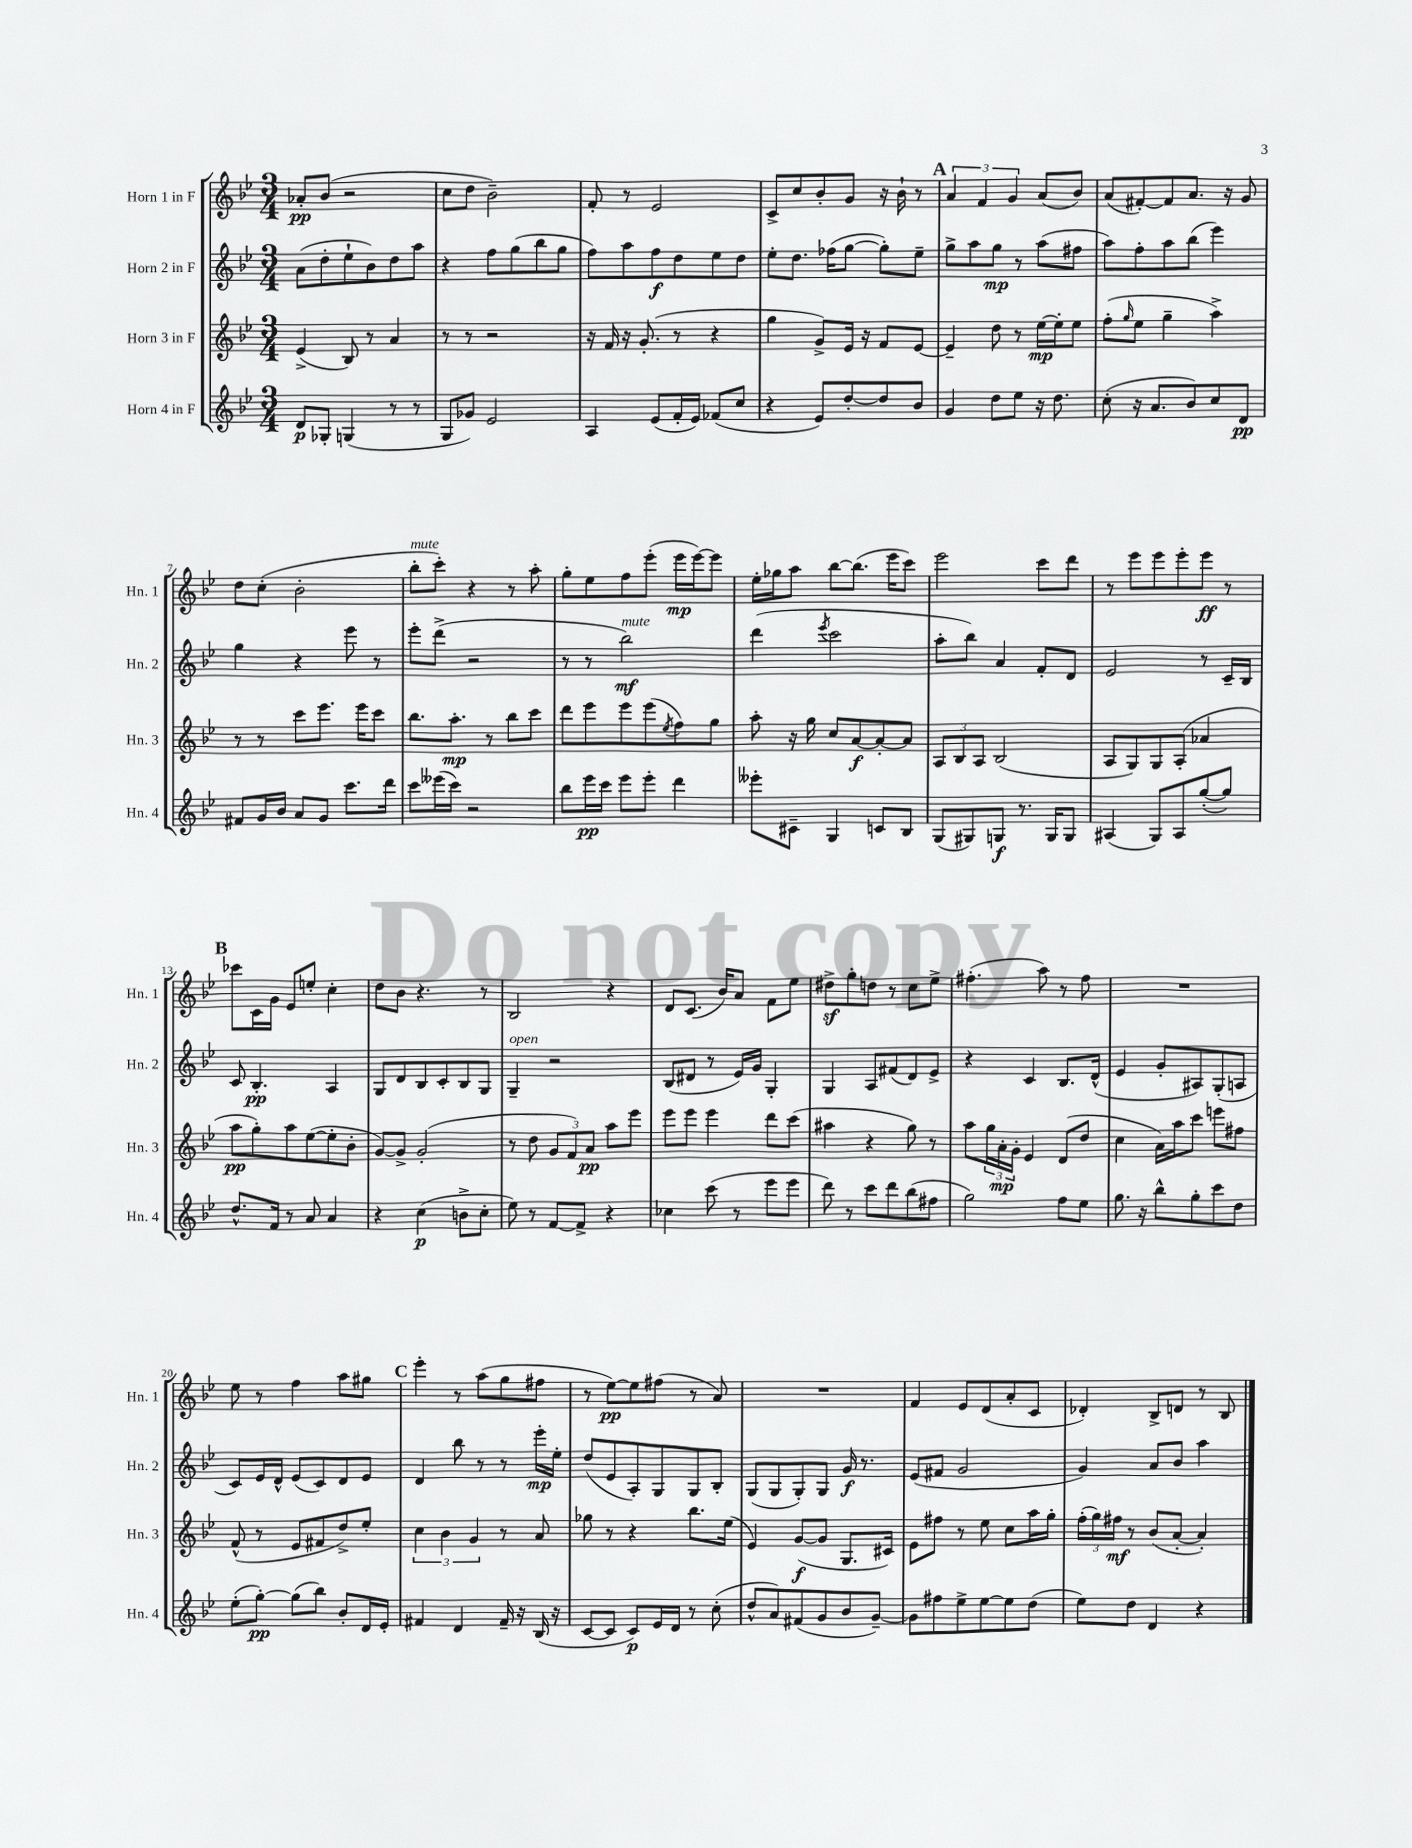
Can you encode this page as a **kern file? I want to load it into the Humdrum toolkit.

**kern	**dynam	**kern	**dynam	**kern	**dynam	**kern	**dynam
*part4	*part4	*part3	*part3	*part2	*part2	*part1	*part1
*staff4	*staff4	*staff3	*staff3	*staff2	*staff2	*staff1	*staff1
*I"Horn 4 in F	*	*I"Horn 3 in F	*	*I"Horn 2 in F	*	*I"Horn 1 in F	*
*I'Hn. 4	*	*I'Hn. 3	*	*I'Hn. 2	*	*I'Hn. 1	*
*clefG2	*	*clefG2	*	*clefG2	*	*clefG2	*
*k[b-e-]	*	*k[b-e-]	*	*k[b-e-]	*	*k[b-e-]	*
*M3/4	*	*M3/4	*	*M3/4	*	*M3/4	*
=1	=1	=1	=1	=1	=1	=1	=1
8d/L	p	(4e-^/	.	(8a\L	.	8a-X'/L	pp
8G-X'/J	.	.	.	8dd'\	.	(8b-/J	.
(4Gn/	.	8B-/)	.	8ee-`\	.	2r	.
.	.	8r	.	8b-\)	.	.	.
8r	.	4a/	.	8dd\	.	.	.
8r	.	.	.	8aa\J	.	.	.
=2	=2	=2	=2	=2	=2	=2	=2
8G/L	.	8r	.	4r	.	8cc\L	.
8g-X/J)	.	8r	.	.	.	8dd\J	.
2e-/	.	2r	.	8ff\L	.	2b-~\)	.
.	.	.	.	(8gg\	.	.	.
.	.	.	.	8bb-\	.	.	.
.	.	.	.	8gg\J	.	.	.
=3	=3	=3	=3	=3	=3	=3	=3
4A/	.	16r	.	8ff\L)	.	8f'/	.
.	.	16f/	.	.	.	.	.
.	.	16r	.	8aa\	.	8r	.
.	.	(8.g'/	.	.	.	.	.
(8e-/L	.	.	.	8ff\	f	2e-/	.
16f'/L	.	8r	.	8dd\	.	.	.
16e-/JJ)	.	.	.	.	.	.	.
(8f-X/L	.	4r	.	8ee-\	.	.	.
8cc/J	.	.	.	8dd\J	.	.	.
=4	=4	=4	=4	=4	=4	=4	=4
4r	.	4gg\	.	8ee-'\L	.	8c^/L	.
.	.	.	.	8.dd\J	.	8cc/	.
8e-/L)	.	8g^/L)	.	.	.	8b-'/	.
.	.	.	.	(16ff-X\KL	.	.	.
[8dd'/	.	16e-/Jk	.	[8gg\J	.	8g/J	.
.	.	16r	.	.	.	.	.
8dd/]	.	8f/L	.	8gg'\L])	.	16r	.
.	.	.	.	.	.	16b-`\	.
8b-/J	.	[8e-/J	.	8ee-~\J	.	8r	.
!!LO:REH:place=s1:t=A
=5	=5	=5	=5	=5	=5	=5	=5
4g/	.	4e-~/]	.	8gg^\L	.	6a/	.
.	.	.	.	8aa\	.	.	.
.	.	.	.	.	.	6f/	.
8dd\L	.	8dd\	.	8gg\J	mp	.	.
.	.	.	.	.	.	6g/	.
8ee-\J	.	8r	.	8r	.	.	.
16r	.	[16ee-\LL	mp	(8aa\L	.	(8a/L	.
8.dd\	.	16ee-'\J]	.	.	.	.	.
.	.	8ee-\J	.	8ff#X\J	.	8b-/J)	.
=6	=6	=6	=6	=6	=6	=6	=6
(8cc'\	.	(8ff'\L	.	8aa\L)	.	(8a/L	.
.	.	16qqgg/	.	.	.	.	.
16r	.	8ee-\J	.	8ff'\	.	[8f#X'/)	.
8.a/L	.	.	.	.	.	.	.
.	.	4gg~\	.	8aa\	.	8f#/]	.
8b-/)	.	.	.	(8bb-\J	.	8.a/J	.
8cc/	.	4aa^\)	.	4eee-\)	.	.	.
.	.	.	.	.	.	16r	.
8d/J	pp	.	.	.	.	8g/	.
!!LO:LB:g=z
=7	=7	=7	=7	=7	=7	=7	=7
8f#X/L	.	8r	.	4gg\	.	8dd\L	.
16g/L	.	8r	.	.	.	(8cc'\J	.
16b-/JJ	.	.	.	.	.	.	.
8a/L	.	8ccc\L	.	4r	.	2b-'\	.
8g/J	.	8.eee-\J	.	.	.	.	.
8.ccc\L	.	.	.	8eee-\	.	.	.
.	.	16eee-\KL	.	.	.	.	.
.	.	8ccc\J	.	8r	.	.	.
16ddd\Jk	.	.	.	.	.	.	.
=8	=8	=8	=8	=8	=8	=8	=8
!	!	!	!	!	!	!LO:TX:a:i:t=mute	!
8ccc\L	.	8.bb-\L	.	8eee-'\L	.	8bb-'\L	.
(16eee--X\L	.	.	.	(8ddd^\J	.	8ccc'\J)	.
16ccc\JJ)	.	8.aa'\J	mp	.	.	.	.
2r	.	.	.	2r	.	4r	.
.	.	8r	.	.	.	.	.
.	.	8bb-\L	.	.	.	8r	.
.	.	8ccc\J	.	.	.	8aa'\	.
=9	=9	=9	=9	=9	=9	=9	=9
8bb-\L	.	8ddd\L	.	8r	.	8gg'\L	.
16eee-\L	pp	8eee-\	.	8r	.	8ee-\	.
16ccc\JJ	.	.	.	.	.	.	.
!	!	!	!	!LO:TX:a:i:t=mute	!	!	!
8eee-\L	.	8eee-\	.	2bb-\)	mf	8ff\	.
8eee-'\J	.	(8eee-\	.	.	.	(8eee-'\J	.
.	.	8qee-/	.	.	.	.	.
4ddd\	.	8ff\)	.	.	.	16eee-\LL	mp
.	.	.	.	.	.	[16eee-\J)	.
.	.	8gg\J	.	.	.	8eee-\J]	.
=10	=10	=10	=10	=10	=10	=10	=10
8eee--X'\L	.	8aa'\	.	(4ddd\	.	16ee-'\LL	.
.	.	.	.	.	.	16gg-X\J	.
8c#X~\J	.	16r	.	.	.	8aa\J	.
.	.	16gg\	.	.	.	.	.
.	.	.	.	8qeee-/	.	.	.
4G/	.	8cc/L	.	2ccc\	.	[8bb-\L	.
.	.	[8a/	f	.	.	(8.bb-\J]	.
8cn/L	.	8a'/_	.	.	.	.	.
.	.	.	.	.	.	16eee-\KL	.
8B-/J	.	8a/J]	.	.	.	8ccc\J)	.
=11	=11	=11	=11	=11	=11	=11	=11
(8G/L	.	12A/L	.	8aa'\L	.	2eee-\	.
.	.	12B-/	.	.	.	.	.
8G#X/)	.	.	.	8bb-\J)	.	.	.
.	.	12A/J	.	.	.	.	.
8Gn/J	f	(2B-/	.	4a/	.	.	.
8.r	.	.	.	.	.	.	.
.	.	.	.	8f'/L	.	8ccc\L	.
16G/KL	.	.	.	.	.	.	.
8G/J	.	.	.	8d/J	.	8ddd\J	.
=12	=12	=12	=12	=12	=12	=12	=12
(4A#X/	.	8A/L	.	2e-/	.	8r	.
.	.	8G/)	.	.	.	8eee-\L	.
8G/L)	.	8G/	.	.	.	8eee-\	.
8A#/	.	(8A'/J	.	.	.	8eee-'\	.
([8gg'/	.	4a-X/	.	8r	.	8eee-\J	ff
8gg/J])	.	.	.	16c~/LL	.	8r	.
.	.	.	.	16B-/JJ	.	.	.
!!LO:LB:g=z
!!LO:REH:place=s1:t=B
=13	=13	=13	=13	=13	=13	=13	=13
8.dd^^/L	.	8aa\L	pp	8c/	.	8ccc-X\L	.
.	.	8gg'\)	.	4.B-'/	pp	16c\L	.
16f/Jk	.	.	.	.	.	16g\JJ	.
8r	.	8aa\	.	.	.	8e-/L	.
8a/	.	([8ee-\	.	.	.	8een'/J	.
4a/	.	8ee-'\]	.	4A/	.	4cc'\	.
.	.	8b-'\J	.	.	.	.	.
=14	=14	=14	=14	=14	=14	=14	=14
4r	.	[8g/L)	.	8G/L	.	8dd\L	.
.	.	8g^/J]	.	8d/	.	8b-\J	.
(4cc\	p	(2g'/	.	8B-/	.	4.r	.
.	.	.	.	8c'/	.	.	.
8bn^\L	.	.	.	8B-/	.	.	.
8cc'\J	.	.	.	8G/J	.	8r	.
=15	=15	=15	=15	=15	=15	=15	=15
!	!	!	!	!LO:TX:a:i:t=open	!	!	!
8ee-\)	.	8r	.	4G~/	.	2B-/	.
8r	.	8dd\	.	.	.	.	.
[8f/L	.	12g/L	.	2r	.	.	.
.	.	12f/)	.	.	.	.	.
8f^/J]	.	.	.	.	.	.	.
.	.	12a/J	pp	.	.	.	.
4r	.	8aa\L	.	.	.	4r	.
.	.	8eee-\J	.	.	.	.	.
=16	=16	=16	=16	=16	=16	=16	=16
4cc-X\	.	8eee-\L	.	(8B-/L	.	8d/L	.
.	.	8eee-\J	.	8d#X/J	.	(8.c/J	.
(8ccc\	.	4eee-\	.	8r	.	.	.
.	.	.	.	.	.	16b-/KL)	.
8r	.	.	.	16e-/LL)	.	8a/J	.
.	.	.	.	16g/JJ	.	.	.
8eee-\L	.	8ddd\L	.	4G'/	.	8f\L	.
8eee-\J	.	(8ccc\J	.	.	.	8ee-\J	.
=17	=17	=17	=17	=17	=17	=17	=17
8ddd\)	.	4aa#X\	.	4G/	.	8dd#Xz^\L	.
8r	.	.	.	.	.	8gg'\	.
8ccc\L	.	4r	.	8A/L	.	8ddn\J	.
8ddd\	.	.	.	(8f#X/	.	8r	.
(8bb-\	.	8gg\)	.	8d/)	.	8cc\L	.
8ff#X\J	.	8r	.	8e-^/J	.	8ee-^\J	.
=18	=18	=18	=18	=18	=18	=18	=18
2gg\)	.	8aa\L	.	4r	.	(4.ff#X'\	.
.	.	24gg\L	.	.	.	.	.
.	.	24a'\	mp	.	.	.	.
.	.	24g'\JJ	.	.	.	.	.
.	.	4e-/	.	4c/	.	.	.
.	.	.	.	.	.	8aa\)	.
8ff\L	.	(8d/L	.	8.B-/L	.	8r	.
8ee-\J	.	8dd/J	.	.	.	8ff#\	.
.	.	.	.	(16d^^/Jk	.	.	.
=19	=19	=19	=19	=19	=19	=19	=19
8.gg\	.	4cc\	.	4e-/	.	2.r	.
16r	.	.	.	.	.	.	.
8bb-^^\L	.	16a\LL)	.	8g'/L	.	.	.
.	.	16aa\J	.	.	.	.	.
8gg'\	.	8ccc\J	.	8A#X/)	.	.	.
8ccc\	.	8eeen\L	.	(8G'/	.	.	.
8dd\J	.	8ff#X\J	.	8An/J	.	.	.
!!LO:LB:g=z
=20	=20	=20	=20	=20	=20	=20	=20
(8ee-'\L	.	(8f^^/	.	8c/L)	.	8ee-\	.
[8gg'\J)	pp	8r	.	16e-/L	.	8r	.
.	.	.	.	16d^^/JJ	.	.	.
(8gg\L]	.	8e-/L	.	(8e-/L	.	4ff\	.
8bb-\J)	.	8f#X/	.	8c/)	.	.	.
8b-'/L	.	8dd^/)	.	8d/	.	8aa\L	.
16d/L	.	8ee-'/J	.	8e-/J	.	8gg#X\J	.
16e-'/JJ	.	.	.	.	.	.	.
!!LO:REH:place=s1:t=C
=21	=21	=21	=21	=21	=21	=21	=21
4f#X/	.	6cc\	.	4d/	.	4eee-'\	.
.	.	6b-\	.	.	.	.	.
4d/	.	.	.	8bb-\	.	8r	.
.	.	6g/	.	.	.	.	.
.	.	.	.	8r	.	(8aa\L	.
16f#~/	.	8r	.	8r	.	8gg\	.
16r	.	.	.	.	.	.	.
(16B-/	.	8a/	.	16eee-'\LL	mp	8ff#X\J	.
16r	.	.	.	16ee-'\JJ	.	.	.
=22	=22	=22	=22	=22	=22	=22	=22
[8c/L	.	8gg-X\	.	(8dd/L	.	8r	.
8c/J]	.	8r	.	8e-/	.	[8ee-\L)	pp
8c/L)	p	4r	.	8A'/)	.	8ee-\]	.
16e-/L	.	.	.	8G/	.	(8ff#X\J	.
16d/JJ	.	.	.	.	.	.	.
8r	.	8.bb-\L	.	8G/	.	8r	.
(8cc'\	.	.	.	8B-'/J	.	8a/)	.
.	.	(16ee-\Jk	.	.	.	.	.
=23	=23	=23	=23	=23	=23	=23	=23
8dd^^/L	.	4e-/)	.	(8G/L	.	2.r	.
8a/)	.	.	.	8G/	.	.	.
(8f#X/	.	([8g/L	f	8G'/)	.	.	.
8g/	.	8g/J]	.	8G/J	.	.	.
8b-/	.	8.G/L	.	16g/	f	.	.
.	.	.	.	8.r	.	.	.
[8g~/J)	.	.	.	.	.	.	.
.	.	16c#X/Jk)	.	.	.	.	.
=24	=24	=24	=24	=24	=24	=24	=24
8g\L]	.	8e-\L	.	(8e-/L	.	4f/	.
8ff#X\	.	8ff#X\J	.	8f#X/J	.	.	.
8ee-^\	.	8r	.	2g/	.	8e-/L	.
[8ee-\	.	8ee-\	.	.	.	(8d/	.
8ee-\]	.	8cc\L	.	.	.	8a'/	.
(8dd\J	.	16aa\L	.	.	.	8c/J	.
.	.	16gg'\JJ	.	.	.	.	.
=25	=25	=25	=25	=25	=25	=25	=25
8ee-\L)	.	(24ff'\LL	.	4g/)	.	4d-X'/)	.
.	.	24gg\)	.	.	.	.	.
.	.	24ff#X\JJ	mf	.	.	.	.
8dd\J	.	8r	.	.	.	.	.
4d/	.	(8b-/L	.	8a/L	.	8B-^/L	.
.	.	[8a'/J	.	8b-/J	.	8dn/J	.
4r	.	4a'/])	.	4aa\	.	8r	.
.	.	.	.	.	.	8B-/	.
==	==	==	==	==	==	==	==
*-	*-	*-	*-	*-	*-	*-	*-
